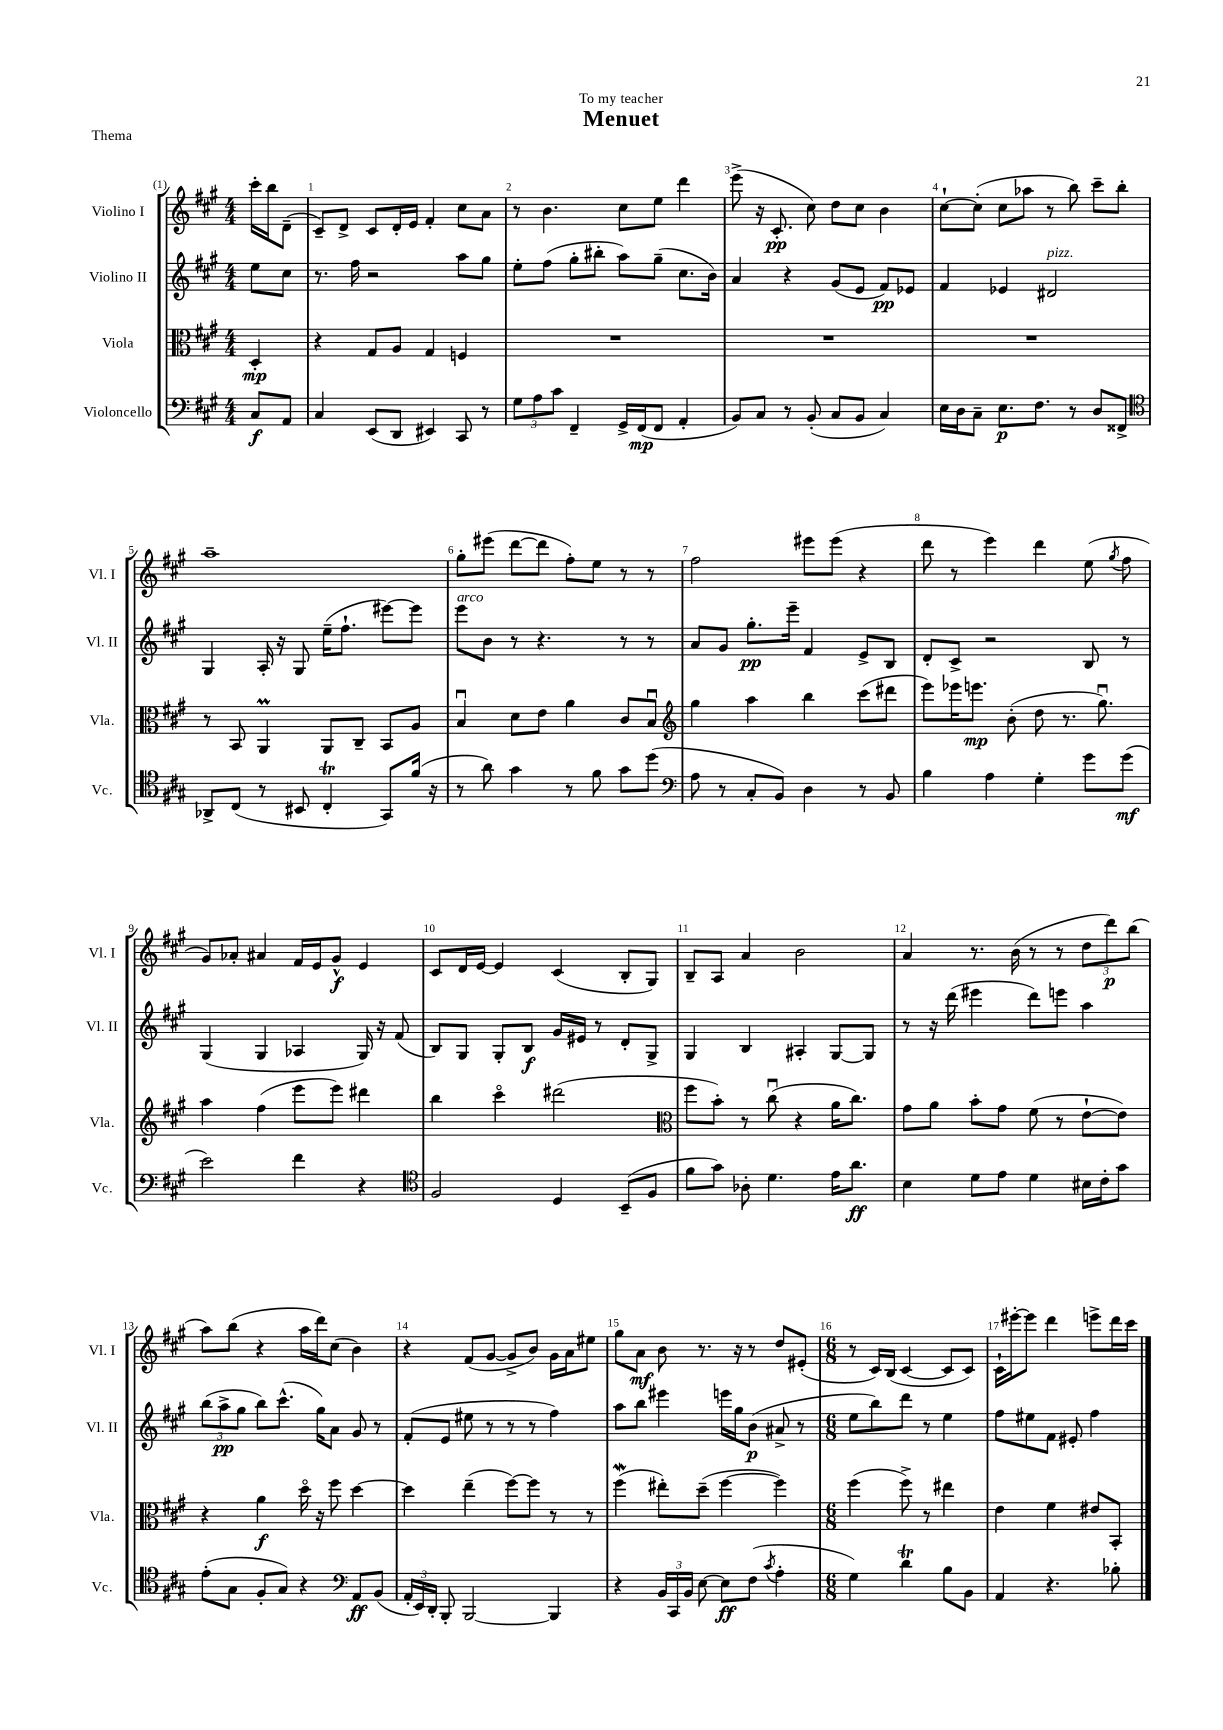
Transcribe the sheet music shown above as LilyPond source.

\header { title = "Menuet" dedication = "To my teacher" piece = "Thema" }
<<
\new StaffGroup <<
\new Staff = "s0" \with { instrumentName = "Violino I" shortInstrumentName = "Vl. I" } {
    \clef treble \key a \major \numericTimeSignature \time 4/4 \partial 4
    \autoBeamOff cis'''16[-. b''16 d'8]--( |
    cis'8[--) d'8]-> cis'8[ d'16-. e'16] fis'4-. cis''8[ a'8] |
    r8 b'4. cis''8[ e''8] d'''4 |
    e'''8->( r16 cis'8.-.\pp cis''8) d''8[ cis''8] b'4 |
    cis''8[~-! cis''8]-.( cis''8[ aes''8] r8 b''8) cis'''8[-- b''8]-. |
    a''1-- |
    gis''8[-. eis'''8]( d'''8[~ d'''8] fis''8[-.) e''8] r8 r8 |
    fis''2 eis'''8[ eis'''8]( r4 |
    d'''8 r8 e'''4) d'''4 e''8( \acciaccatura { gis''8 } fis''8 |
    gis'8[) aes'8]-. ais'4 fis'16[ e'16 gis'8]-^\f e'4 |
    cis'8[ d'16 e'16]~ e'4 cis'4( b8[-. gis8]) |
    b8[-- a8] a'4 b'2 |
    a'4 r8. b'16( r8 r8 \tuplet 3/2 { d''8[ d'''8\p) b''8]( } |
    a''8[) b''8]( r4 a''16[ d'''16) cis''8]( b'4) |
    r4 fis'8[( gis'8]~ gis'8[-> b'8]) gis'16[ a'16 eis''8] |
    gis''8[ a'8]\mf b'8 r8. r16 r8 d''8[ eis'8]-.( |
    \numericTimeSignature \time 6/8 r8 cis'16[) b16]( cis'4~ cis'8[ cis'8]) |
    cis'16[-! eis'''16~-. eis'''8] d'''4 e'''8[-> d'''16 cis'''16] \bar "|." |
}
\new Staff = "s1" \with { instrumentName = "Violino II" shortInstrumentName = "Vl. II" } {
    \clef treble \key a \major \numericTimeSignature \time 4/4 \partial 4
    \autoBeamOff e''8[ cis''8] |
    r8. fis''16 r2 a''8[ gis''8] |
    e''8[-. fis''8]( gis''8[-. bis''8]-. a''8[) gis''8]--( cis''8.[ b'16]) |
    a'4 r4 gis'8[( e'8] fis'8[\pp) ees'8] |
    fis'4 ees'4 dis'2^\markup { \italic "pizz." } |
    gis4 a16-. r16 gis8 e''16[--( fis''8.]-! eis'''8[~) eis'''8] |
    e'''8[^\markup { \italic "arco" } b'8] r8 r4. r8 r8 |
    a'8[ gis'8] gis''8.[-.\pp e'''16]-- fis'4 e'8[-> b8] |
    d'8[-. cis'8]-> r2 b8 r8 |
    gis4( gis4 aes4 gis16) r16 fis'8( |
    b8[) gis8] gis8[-. b8]\f gis'16[ eis'16] r8 d'8[-. gis8]-> |
    gis4 b4 ais4-. gis8[~ gis8] |
    r8 r16 d'''16( eis'''4 d'''8[) e'''8] a''4 |
    \tuplet 3/2 { b''8[( a''8->\pp gis''8] } b''8[) cis'''8.]-^( gis''16[) a'8] gis'8 r8 |
    fis'8[-.( e'8] eis''8 r8 r8 r8 fis''4) |
    a''8[ b''8] eis'''4 e'''16[ gis''16 b'8]\p( ais'8-> r8 |
    \numericTimeSignature \time 6/8 e''8[ b''8) d'''8] r8 e''4 |
    fis''8[ eis''8 fis'8] eis'8-. fis''4 \bar "|." |
}
\new Staff = "s2" \with { instrumentName = "Viola" shortInstrumentName = "Vla." } {
    \clef alto \key a \major \numericTimeSignature \time 4/4 \partial 4
    \autoBeamOff d4-.\mp |
    r4 gis8[ a8] gis4 f4 |
    R1 |
    R1 |
    R1 |
    r8 b,8 a,4\prall a,8[ cis8]-- b,8[ a8] |
    b4\downbow d'8[ e'8] a'4 cis'8[ b8]\downbow |
    \clef treble gis''4 a''4 b''4 cis'''8[( dis'''8] |
    e'''8[) ees'''16 e'''8.]\mp b'8-.( d''8 r8. gis''8.\downbow) |
    a''4 fis''4( e'''8[ e'''8]) dis'''4 |
    b''4 cis'''4\flageolet dis'''2( |
    \clef alto fis''8[ b'8]-.) r8 cis''8\downbow( r4 a'16[ cis''8.]) |
    gis'8[ a'8] b'8[-. gis'8] fis'8( r8 e'8[~-! e'8]) |
    r4 a'4\f d''16\flageolet r16 fis''8 d''4~ |
    d''4 e''4--( fis''8[~) fis''8] r8 r8 |
    fis''4\mordent( eis''8[-.) d''8]--( fis''4~ fis''4) |
    \numericTimeSignature \time 6/8 fis''4( fis''8->) r8 eis''4 |
    e'4 fis'4 eis'8[ b,8]-. \bar "|." |
}
\new Staff = "s3" \with { instrumentName = "Violoncello" shortInstrumentName = "Vc." } {
    \clef bass \key a \major \numericTimeSignature \time 4/4 \partial 4
    \autoBeamOff cis8[\f a,8] |
    cis4 e,8[( d,8] eis,4) cis,8 r8 |
    \tuplet 3/2 { gis8[ a8 cis'8] } fis,4-- gis,16[-> fis,16\mp( fis,8] a,4-. |
    b,8[) cis8] r8 b,8-.( cis8[ b,8] cis4) |
    e16[ d16 cis8]-- e8.[\p fis8.] r8 d8[ fisis,8]-> |
    \clef tenor aes,8[-> cis8]( r8 bis,8 cis4-.\trill gis,8[) fis'16]( r16 |
    r8 a'8) gis'4 r8 fis'8 gis'8[ d''8]( |
    \clef bass a8 r8 cis8[-. b,8]) d4 r8 b,8 |
    b4 a4 gis4-. gis'8[ gis'8]\mf( |
    e'2) fis'4 r4 |
    \clef tenor fis2 d4 b,8[--( fis8] |
    fis'8[ gis'8]) aes8-. d'4. e'16[ a'8.]\ff |
    b4 d'8[ e'8] d'4 bis16[ cis'16-. gis'8] |
    e'8[-.( gis8] fis8[-. gis8]) r4 \clef bass a,8[\ff b,8]( |
    \tuplet 3/2 { a,16[-. e,16) d,16]-. } b,,8-. b,,2~ b,,4 |
    r4 \tuplet 3/2 { b,16[ cis,16 b,16] } e8~ e8[\ff fis8]( \acciaccatura { cis'8 } a4-. |
    \numericTimeSignature \time 6/8 gis4) d'4\trill b8[ b,8] |
    a,4 r4. bes8-. \bar "|." |
}
>>
>>
\layout { \context { \Score \override BarNumber.break-visibility = ##(#f #t #t) barNumberVisibility = #all-bar-numbers-visible } }
